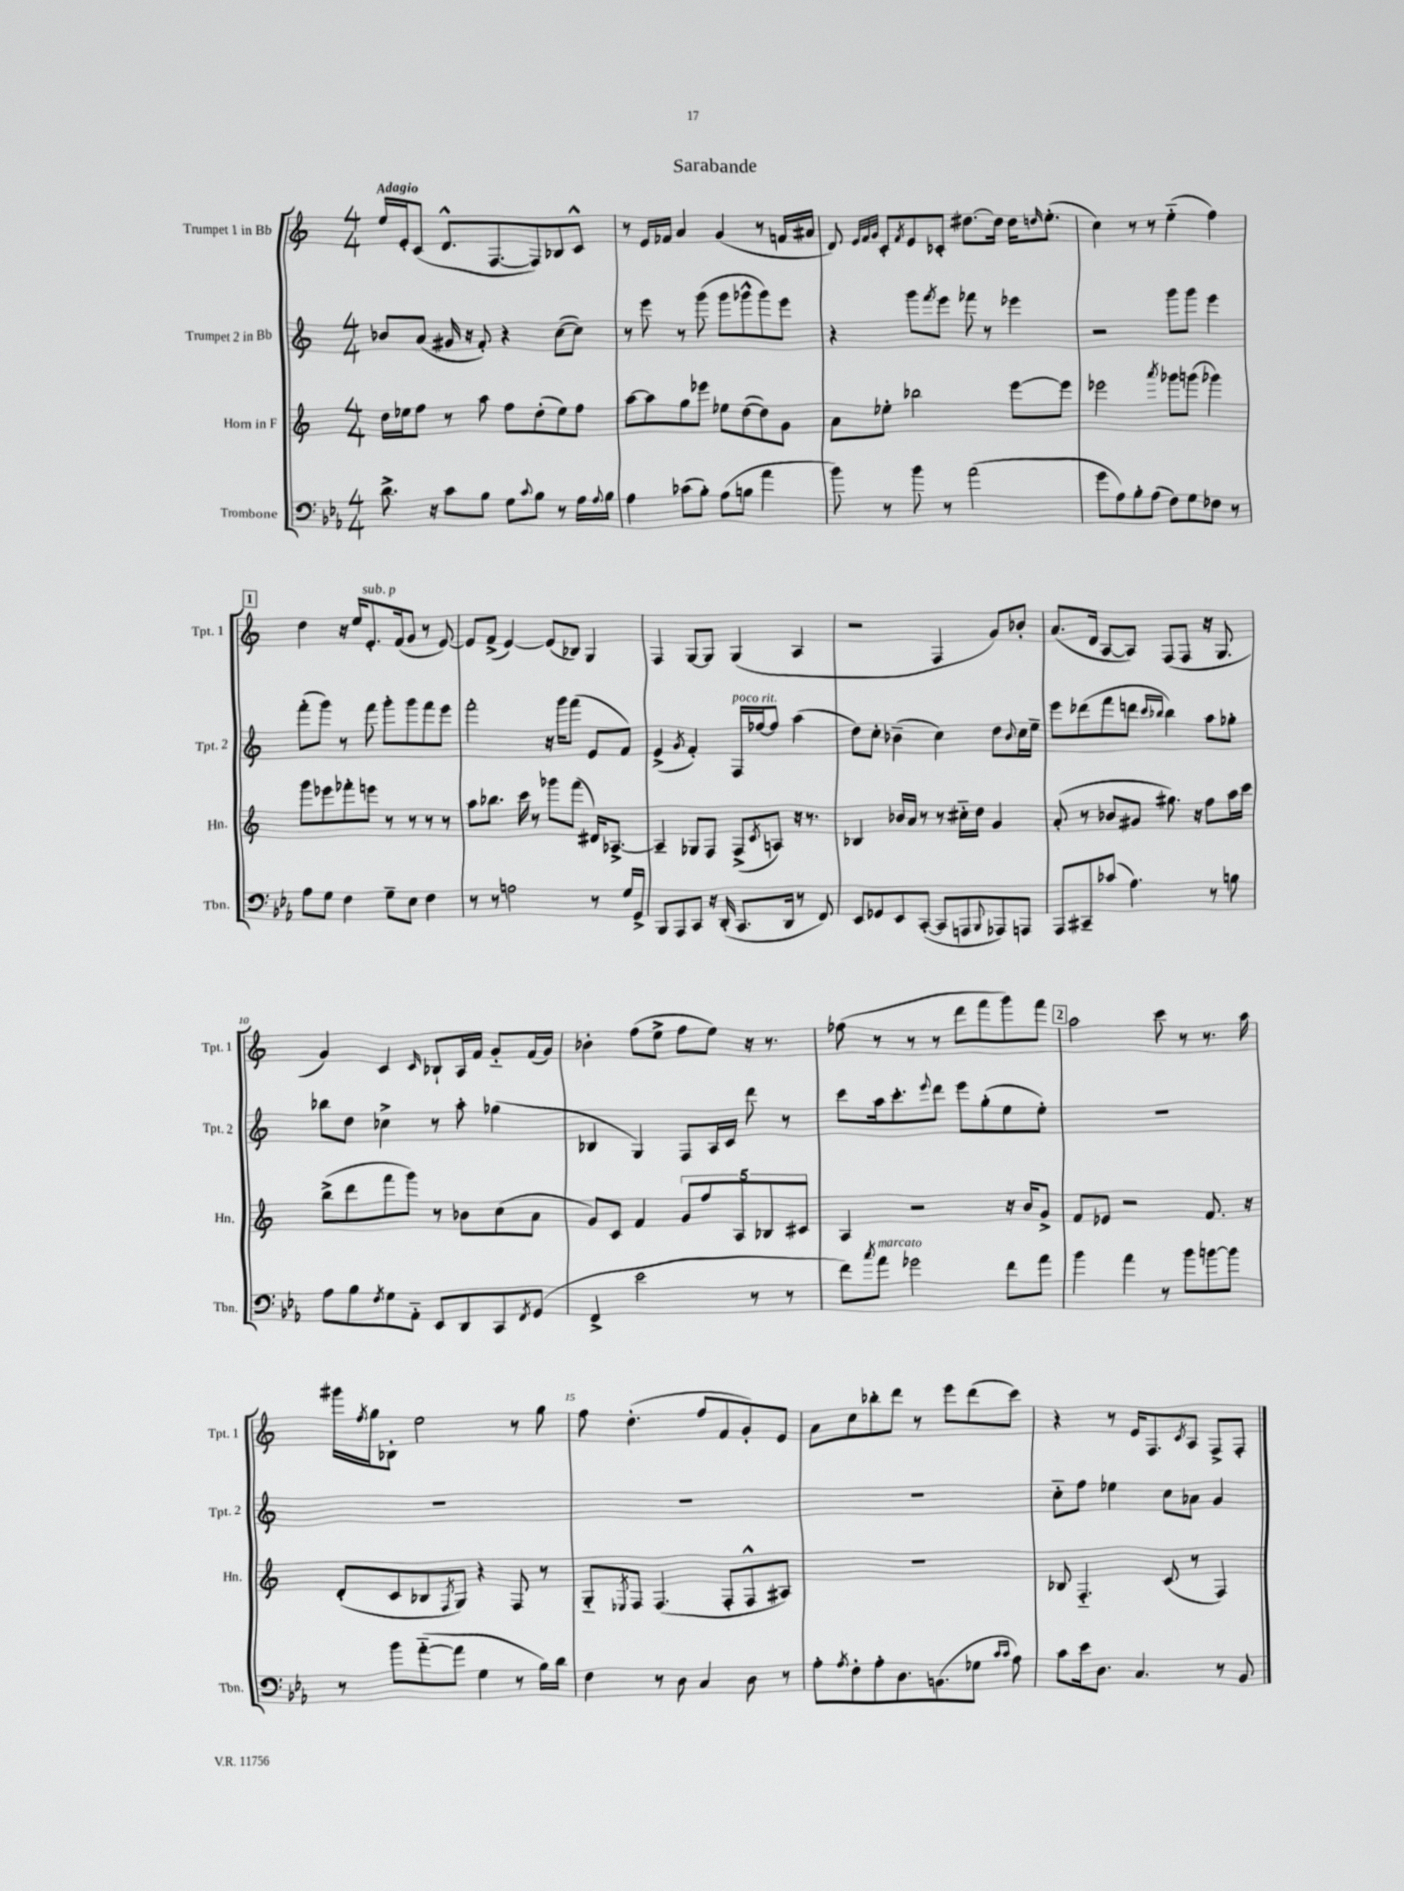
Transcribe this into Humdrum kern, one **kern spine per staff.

**kern	**kern	**kern	**kern
*part4	*part3	*part2	*part1
*staff4	*staff3	*staff2	*staff1
*I"Trombone	*I"Horn in F	*I"Trumpet 2 in Bb	*I"Trumpet 1 in Bb
*I'Tbn.	*I'Hn.	*I'Tpt. 2	*I'Tpt. 1
*clefF4	*clefG2	*clefG2	*clefG2
*k[b-e-a-]	*k[]	*k[]	*k[]
*M4/4	*M4/4	*M4/4	*M4/4
=1	=1	=1	=1
!	!	!	!LO:TX:a:B:t=Adagio
8.d^\	16dd\LL	8b-X/L	16ee/LL
.	16ee-X\J	.	16e'/J
.	8ff\J	(8a/J	(8c/J
16r	.	.	.
8c\L	8r	16g#X/	8.d^^/L
.	.	16r	.
8B-\J	8aa\	8f'/)	.
.	.	.	[8.F/
8G\L	8ff\L	4r	.
8qqc/	.	.	.
8B-\J	(8dd'\	.	8F/])
8r	8ee-\)	([8cc\L	8B-X/
16A-\LL	8ff\J	8cc\J])	8c^^/J
8qqA-/	.	.	.
16B-\JJ	.	.	.
=2	=2	=2	=2
4A-\	[8aa\L	8r	8r
.	8aa\]	8eee\	16e/LL
.	.	.	16f-X/JJ
(8c-X\L	8gg\	8r	4a/
8B-'\J)	8eee-X\J	(8ggg\	.
(8A-\L	8ee-X\L	8ggg\L	(4g/
8Bn\J	([8dd\	8ggg-X^^\	.
4a-\	8dd\])	8ggg-\)	8r
.	8g\J	8eee\J	16fn/LL
.	.	.	16a#X/JJ
=3	=3	=3	=3
8b-\)	8a\L	4r	8d/)
.	.	.	32qqe/LLL
.	.	.	32qqf/
.	.	.	32qqg/JJJ
8r	8ee-X'\J	.	8c'/L
.	.	.	8qf/
8b-\	2bb-X\	8ggg\L	8e/
.	.	8qfff/	.
8r	.	8eee\J	8c-X'/J
(2a-\	.	8fff-X\	[8.dd#X\L
.	.	8r	.
.	.	.	16dd#\Jk]
.	[8eee\L	4eee-X\	16dd#\KL
.	.	.	16qqddn/
.	.	.	(8.ee'\J
.	8eee\J]	.	.
=4	=4	=4	=4
8g\L	2eee-X\	2r	4cc\)
8A-\)	.	.	.
8B-'\	.	.	8r
(8A-\J	.	.	8r
.	8qaaa/	.	.
8F\L)	8ggg-X\L	8ggg\L	(4ee\
8G\	(8gggn\J	8ggg\J	.
8F-X\J	4ggg-X\)	4eee\	4ff\)
8r	.	.	.
!!LO:LB:g=z
!!LO:REH:place=s1:t=1
=5	=5	=5	=5
8A-\L	8ggg\L	(8fff'\L	4dd\
8G\J	8eee-X\	8ggg\J)	.
4F\	8fff-X'\	8r	16r
.	.	.	16ee/KL
!	!	!	!LO:TX:a:i:t=sub. p
.	8eeen\J	8fff\	8.e'/
8G~\L	8r	8ggg'\L	.
.	.	.	(16f/k
8E-\J	8r	8ggg\	8g/J
4F\	8r	8fff\	8r
.	8r	8eee\J	[8e/)
=6	=6	=6	=6
8r	8aa\L	2fff'\	8e/L]
8r	8.bb-X\J	.	(8f^/J
2An\	.	.	[4e/)
.	16ccc\	.	.
.	8r	.	.
.	8ggg-X\L	16r	(8e/L]
.	.	16ggg\KL	.
.	(8fff\J	(8fff\J	8B-X/J)
8r	16d#X/KL)	8e/L	4G/
.	[8.A-X^/J	.	.
16G/LL	.	8f/J)	.
16GG^/JJ	.	.	.
=7	=7	=7	=7
8BBB-/L	4A-~/]	(4e^/	4F/
8AAA-/	.	.	.
.	.	8qg/	.
8CC/J	8G-X/L	4f'/)	[8G/L
16r	8F/J	.	8G/J]
(16DD'/	.	.	.
!	!	!LO:TX:a:i:t=poco rit.	!
8.CC/L	(8F^/L	16F/LL	(4G/
.	.	[16ff-X/J	.
.	8qc/	.	.
.	8An/J)	8ff-/J]	.
16DD/Jk	.	.	.
8r	16r	(4aa\	4A/
.	8.r	.	.
8FF/)	.	.	.
=8	=8	=8	=8
8EE-/L	4B-X/	8dd\L)	2r
8GG-X/	.	8cc'\J	.
8EE-/	16b-X/LL	(4b-X~\	.
.	16a/JJ	.	.
([8CC'/J	8r	.	.
8CC/L]	8r	4cc\)	4F/
8AAAn/	16cc#X\LL	.	.
.	16dd\JJ	.	.
8qqBBB-/	.	.	.
8AAA-X/)	4g/	8dd\L	8g/L)
.	.	8qqb-/	.
8AAAn/J	.	16cc\L	8b-X'/J
.	.	16ee~\JJ	.
=9	=9	=9	=9
8AAA-/L	(8a'/	8eee\L	(8.a/L
8CC#X~/	8r	(8ddd-X\	.
.	.	.	16d/Jk
(8c-X/J	8b-X/L	8fff\	[8A/L
4.A-\)	8g#X/J	8dddn\J	8A/J])
.	.	16qqccc/LL	.
.	.	16qqbb-X/JJ	.
.	8.gg#X\)	4bb-\)	(8F/L
.	.	.	8F/J
.	16r	.	.
8r	8ff\L	8aa\L	16r
.	.	.	8.G/
8Bn\	16aa\L	8gg-X'\J	.
.	16ccc\JJ	.	.
!!LO:LB:g=z
=10	=10	=10	=10
8A-\L	(8bb^\L	8bb-X\L	4g/)
8B-\	8ddd\	8dd\J	.
8qF/	.	.	.
8G\	8fff\	4cc-X^\	4c/
8AA-\J	8ggg\J)	.	.
.	.	.	16qqc/
8EE-/L	8r	8r	8B-X`/L
8DD/	8b-X\L	8aa'\	16A/L
.	.	.	16f/JJ
8CC/	(8cc\	(4gg-X\	8g/L
8qFF/	.	.	.
(8GG/J	8a\J	.	(16f/L
.	.	.	16g/JJ)
=11	=11	=11	=11
4FF^/	8g/L)	4B-X/	4b-X'\
.	8c/J	.	.
2e-\	4f/	4G/)	(8ff\L
.	.	.	8ee^\J
.	10g/L	8F/L	8ff\L
.	10ff/	.	.
.	.	16A/L	8ee\J)
.	.	16c/JJ	.
.	10A/	.	.
8r	.	8ddd\	16r
.	10B-X/	.	.
.	.	.	8.r
8r	.	8r	.
.	10c#X/J	.	.
=12	=12	=12	=12
8f\L)	4A/	8ccc\L	(8ff-X\
8qcc/	.	.	.
!LO:TX:a:i:t=marcato	!	!	!
8a-\J	.	16aa\k	8r
.	.	8.ccc'\	.
2g-X\	2r	.	8r
.	.	8qqeee/	.
.	.	8ddd\J	8r
.	.	8eee\L	8ddd\L
.	.	(8gg'\	8fff\
8f\L	16r	8ee\	8ggg\)
.	16b/KL	.	.
8a-\J	8g^/J	8ee'\J)	8fff\J
!!LO:REH:place=s1:t=2
=13	=13	=13	=13
4b-\	8f/L	1r	2aa\
.	8e-X/J	.	.
4a-\	2r	.	.
8r	.	.	8ccc\
8b-\L	.	.	8r
[8bn\	8.f/	.	8.r
8b\J]	.	.	.
.	16r	.	16aa\
!!LO:LB:g=z
=14	=14	=14	=14
8r	(8d'/L	1r	16ggg#X\LL
.	.	.	8qff/
.	.	.	16gg\J
8b-\L	8c/	.	8B-X'\J
([8a-\	8B-X/	.	2ee\
.	8qF/	.	.
8a-\J]	8G/J)	.	.
4G\	4r	.	.
8r	8F/	.	8r
16B-\LL)	8r	.	8gg\
16d\JJ	.	.	.
=15	=15	=15	=15
4F\	8G/L	1r	8ff\
.	8qE-X/	.	.
.	8F/J	.	(4.dd'\
8r	(4.F/	.	.
8D\	.	.	.
4C/	.	.	8ff/L
.	8F'/L	.	8f/
8D\	8F^^/	.	8g'/)
8r	8A#X/J)	.	8e/J
=16	=16	=16	=16
8A-'\L	1r	1r	8a\L
8qA-/	.	.	.
8F'\	.	.	8cc\
8A-'\	.	.	8bb-X'\
8.D\	.	.	8ddd\J
.	.	.	8r
(8.BBn\	.	.	.
.	.	.	8eee\L
8G-X\J	.	.	(8ddd\
16qqc/LL	.	.	.
16qqc/JJ	.	.	.
8A-\)	.	.	8ccc\J)
=17	=17	=17	=17
8c\L	8B-X/	8cc\L	4r
16e-\k	4.F/	8ff\J	.
8.D\J	.	.	.
.	.	4ee-X\	8r
4.C/	.	.	16e/KL
.	.	.	8.F/
.	(8c/	8cc\L	.
.	.	.	8qc/
.	8r	8a-X\J	8A/J
8r	4F/)	4g/	8F^/L
8BB-/	.	.	8F'/J
==	==	==	==
*-	*-	*-	*-
